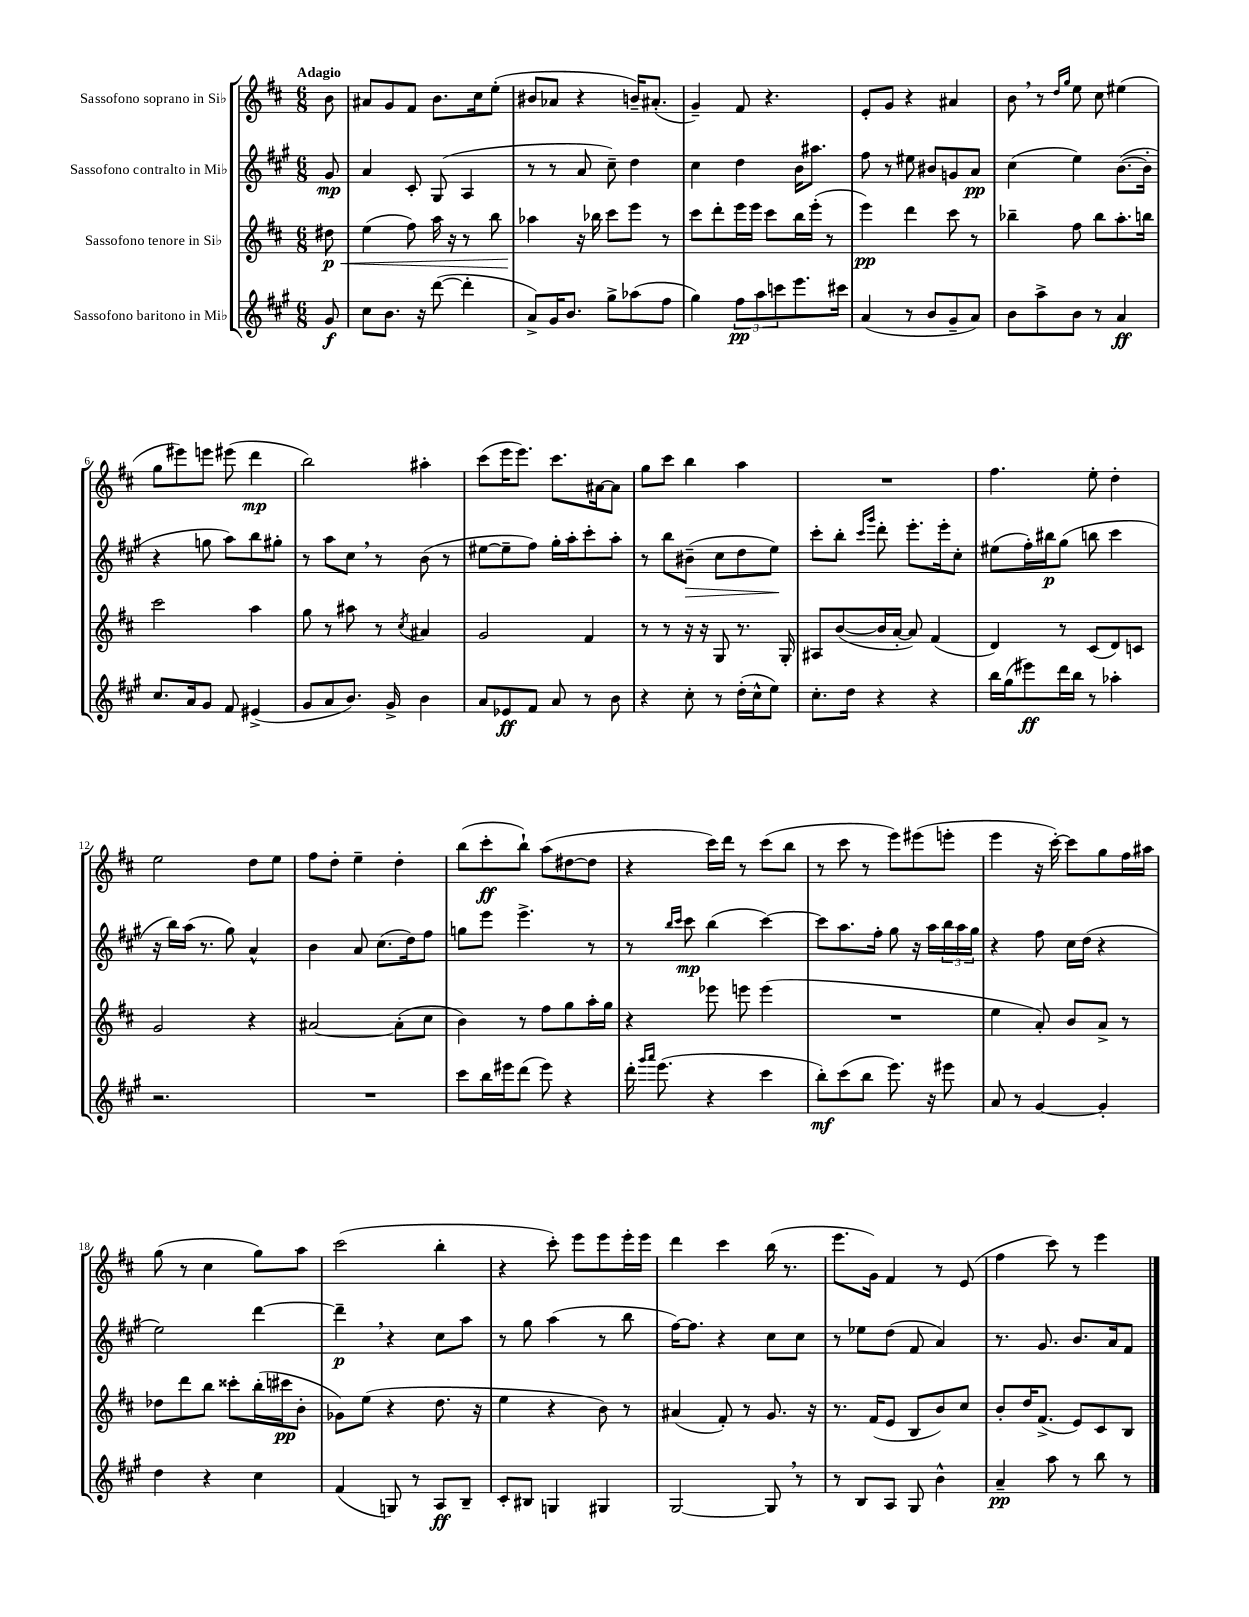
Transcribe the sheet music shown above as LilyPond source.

<<
\new StaffGroup <<
\new Staff = "s0" \with { instrumentName = "Sassofono soprano in Sib" } {
    \clef treble \key d \major \numericTimeSignature \time 6/8 \partial 8 \tempo "Adagio"
    b'8 |
    ais'8 g'8 fis'8 b'8. cis''16 e''8-.( |
    bis'8 aes'8 r4 b'16--) ais'8.-.( |
    g'4--) fis'8 r4. |
    e'8-. g'8 r4 ais'4 |
    b'8 \breathe r8 \grace { d''16 g''16 } e''8 cis''8 eis''4( |
    g''8 eis'''8) e'''8 eis'''8( d'''4\mp |
    b''2) ais''4-. |
    cis'''8( e'''16 e'''8.) cis'''8. ais'16~ ais'8 |
    g''8 cis'''8 b''4 a''4 |
    R2. |
    fis''4. e''8-. d''4-. |
    e''2 d''8 e''8 |
    fis''8 d''8-. e''4-- d''4-. |
    b''8( cis'''8-.\ff b''8-!) a''8( dis''8~ dis''8 |
    r4 cis'''16) d'''16 r8 cis'''8( b''8 |
    r8 cis'''8 r8 e'''8) eis'''8( e'''8-. |
    e'''4 r16 cis'''16~-.) cis'''8 g''8 fis''16 ais''16 |
    g''8( r8 cis''4 g''8) a''8 |
    cis'''2( b''4-. |
    r4 cis'''8-.) e'''8 e'''8 e'''16-. e'''16 |
    d'''4 cis'''4 b''16( r8. |
    e'''8. g'16) fis'4 r8 e'8( |
    fis''4 cis'''8) r8 e'''4 \bar "|." |
}
\new Staff = "s1" \with { instrumentName = "Sassofono contralto in Mib" } {
    \clef treble \key a \major \numericTimeSignature \time 6/8 \partial 8
    gis'8\mp |
    a'4 cis'8-. gis8( a4 |
    r8 r8 a'8 cis''8--) d''4 |
    cis''4 d''4 b'16 ais''8. |
    fis''8 r8 eis''8 bis'8 g'8 a'8\pp |
    cis''4( e''4) b'8.~( b'16-. |
    r4 g''8 a''8) b''8 gis''8-. |
    r8 a''8 cis''8 \breathe r8 b'8( r8 |
    eis''8~ eis''8-- fis''8) gis''16-. a''16-. cis'''8-. a''8-. |
    r8 b''8 bis'8--\>( cis''8 d''8 e''8\!) |
    cis'''8-. b''8-. \grace { cis'''16 gis'''16 } d'''8-. e'''8.-. e'''16-. cis''8-. |
    eis''8( fis''16-.) bis''16\p gis''8( b''8 cis'''4 |
    r16 b''16) a''16( r8. gis''8) a'4-^ |
    b'4 a'8 cis''8.( d''16) fis''8 |
    g''8 e'''8 e'''4.-> r8 |
    r8 \grace { b''16 cis'''16 } cis'''8\mp b''4( cis'''4~) |
    cis'''8 a''8. fis''16-. gis''8 r16 a''16 \tuplet 3/2 { b''16 a''16 gis''16 } |
    r4 fis''8 cis''16 d''16( r4 |
    e''2) d'''4~ |
    d'''4--\p \breathe r4 cis''8 a''8 |
    r8 gis''8 a''4( r8 b''8 |
    fis''16~) fis''8. r4 cis''8 cis''8 |
    r8 ees''8 d''8( fis'8 a'4) |
    r8. gis'8. b'8. a'16 fis'8 \bar "|." |
}
\new Staff = "s2" \with { instrumentName = "Sassofono tenore in Sib" } {
    \clef treble \key d \major \numericTimeSignature \time 6/8 \partial 8
    dis''8\p\< |
    e''4( fis''8) a''16 r16 r8 b''8 |
    aes''4\! r16 bes''16 cis'''8 e'''8 r8 |
    cis'''8 d'''8-. e'''16 e'''16 cis'''8 b''16 e'''16-.( r8 |
    e'''4\pp) d'''4 cis'''8 r8 |
    bes''4-- fis''8 bes''8 a''8.-. b''16 |
    cis'''2 a''4 |
    g''8 r8 ais''8 r8 \acciaccatura { cis''8 } ais'4 |
    g'2 fis'4 |
    r8 r8 r16 r16 g8 r8. g16-. |
    ais8 b'8~( b'16 a'16~-. a'8) fis'4( |
    d'4) r8 cis'8( d'8) c'8 |
    g'2 r4 |
    ais'2~ ais'8-.( cis''8 |
    b'4) r8 fis''8 g''8 a''16-. g''16 |
    r4 ees'''8 e'''8 e'''4( |
    R2. |
    e''4 a'8-.) b'8 a'8-> r8 |
    des''8 d'''8 b''8 cisis'''8-. b''16-.( cis'''16\pp b'8-. |
    ges'8) e''8( r4 d''8. r16 |
    e''4 r4 b'8) r8 |
    ais'4( fis'8-.) r8 g'8. r16 |
    r8. fis'16( e'8 b8 b'8) cis''8 |
    b'8-. d''16 fis'8.->( e'8) cis'8 b8 \bar "|." |
}
\new Staff = "s3" \with { instrumentName = "Sassofono baritono in Mib" } {
    \clef treble \key a \major \numericTimeSignature \time 6/8 \partial 8
    gis'8\f |
    cis''8 b'8. r16 d'''8~( d'''4-. |
    a'8->) gis'16 b'8. gis''8-> aes''8( fis''8 |
    gis''4) \tuplet 3/2 { fis''8\pp a''8 c'''8 } e'''8. cis'''16 |
    a'4( r8 b'8 gis'8-- a'8) |
    b'8 a''8-> b'8 r8 a'4\ff |
    cis''8. a'16 gis'8 fis'8 eis'4->( |
    gis'8 a'8 b'8.) gis'16-> b'4 |
    a'8 ees'8\ff fis'8 a'8 r8 b'8 |
    r4 cis''8-. r8 d''16-.( cis''16-^ e''8) |
    cis''8.-. d''16 r4 r4 |
    b''16 gis''16( eis'''8\ff) d'''16 b''16 r8 aes''4-. |
    r2. |
    R2. |
    cis'''8 b''16 eis'''16 d'''8( eis'''8) r4 |
    d'''16-. \grace { gis'''16 a'''16 } e'''8.( r4 cis'''4 |
    b''8-.\mf) cis'''8( b''8 e'''8.) r16 eis'''8 |
    a'8 r8 gis'4~ gis'4-. |
    d''4 r4 cis''4 |
    fis'4( g8) r8 a8\ff b8-- |
    cis'8-. bis8 g4 gis4 |
    gis2~ gis8 \breathe r8 |
    r8 b8 a8 gis8 b'4-^ |
    a'4--\pp a''8 r8 b''8 r8 \bar "|." |
}
>>
>>
